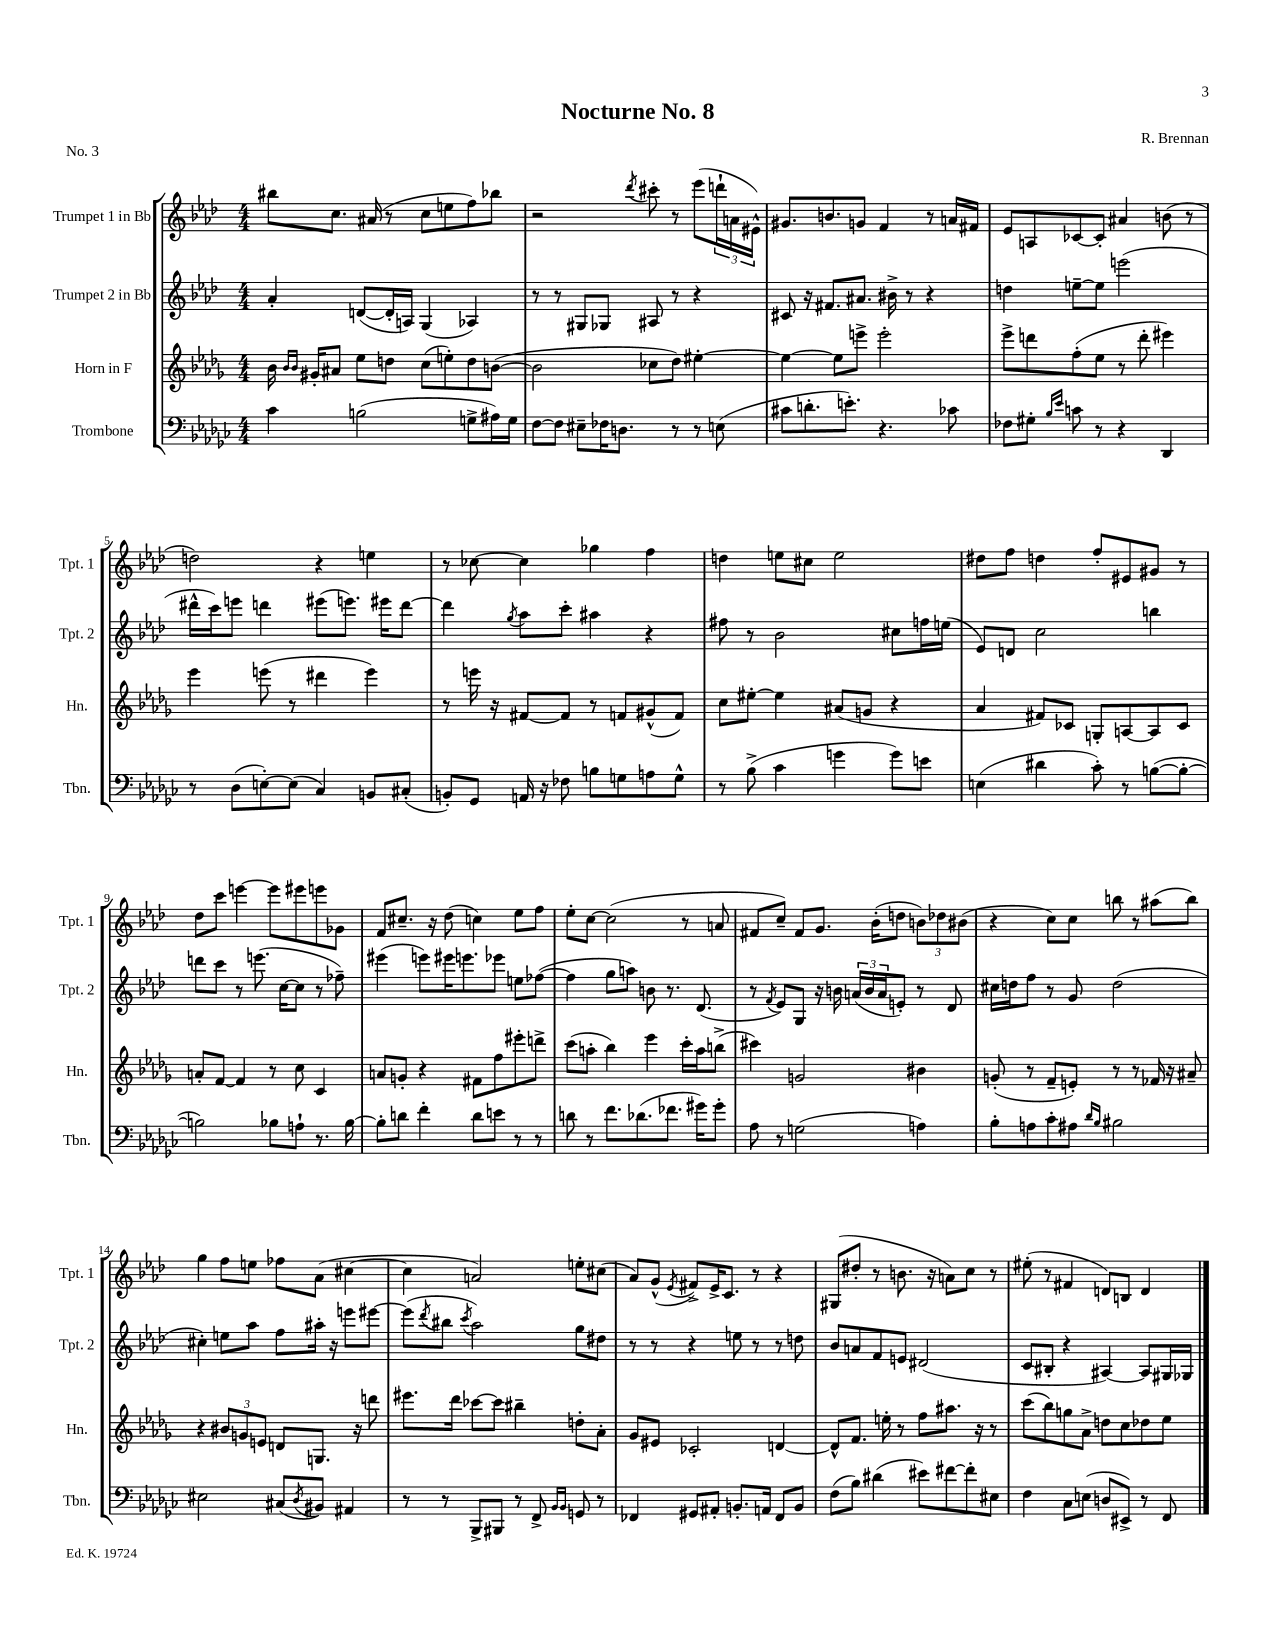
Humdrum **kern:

**kern	**kern	**kern	**kern
*staff4	*staff3	*staff2	*staff1
*clefF4	*clefG2	*clefG2	*clefG2
*k[b-e-a-d-g-c-]	*k[b-e-a-d-g-]	*k[b-e-a-d-]	*k[b-e-a-d-]
*M4/4	*M4/4	*M4/4	*M4/4
4c-	16b-	4a-'	8bb#
.	16qqb-	.	.
.	16qqb-	.	.
.	16g#'	.	.
.	8a#	.	8.cc
(2B	8ee-	([8d	.
.	.	.	(16a#
.	8dd	16d']	8r
.	.	16A)	.
.	(8cc	(4G	8cc
.	8ee')	.	8ee
8G^	8dd	4A-)	8ff)
16A#)	([8b	.	8bb-
16G	.	.	.
=	=	=	=
[8F	2b]	8r	2r
8F]	.	8r	.
8E#~	.	8G#	.
16F-	.	8G-	.
8.D	.	.	.
.	.	.	8qddd-
.	8cc-	8A#	8ccc#'
8r	8dd-)	8r	8r
8r	[4ee#'	4r	(8eee-
(8E	.	.	24ddd`
.	.	.	24a
.	.	.	24e#^^)
=	=	=	=
8c#	4ee#_	8c#	8.g#
8.d'	.	16r	.
.	.	8.f#	8.b
.	8ee#]	.	.
8.e')	.	.	.
.	8eee^	8.a#	8g
4.r	2eee'	.	4f
.	.	16b#^	.
.	.	8r	.
.	.	4r	8r
8c-	.	.	16a
.	.	.	16f#
=	=	=	=
8F-	8eee-^	4dd	8e-
8G#'	8ddd	.	8A
16qqB-	.	.	.
16qqe-	.	.	.
8c	(8ff'	[8ee~	[8c-
8r	8ee-	8ee]	8c-']
4r	8r	(2eee	4a#
.	8ddd'	.	.
4DD-	4eee#)	.	(8b
.	.	.	8r
=	=	=	=
8r	4eee-	16ddd#^^	2dd)
.	.	16ccc)	.
(8D-	.	8eee	.
[8E')	(8eee	4ddd	.
(8E]	8r	.	.
4C-)	4ddd#	(8eee#	4r
.	.	8.eee)	.
8BB	4eee)	.	4ee
.	.	16eee#	.
(8C#'	.	[8ddd	.
=	=	=	=
8BB')	8r	4ddd]	8r
8GG-	16eee	.	[8cc-
.	16r	.	.
.	.	8qgg	.
16AA	[8f#	8aa-	4cc-]
16r	.	.	.
8F-	8f#]	8ccc'	.
8B	8r	4aa#	4gg-
8G	8f	.	.
8A	(8g#^^	4r	4ff
8G^^	8f)	.	.
=	=	=	=
8r	8cc	8ff#	4dd
(8B-^	[8ee#'	8r	.
4c-	4ee#]	2b-	8ee
.	.	.	8cc#
4g	(8a#	.	2ee
.	8g	.	.
8g)	4r	8cc#	.
8e	.	16ff	.
.	.	(16ee	.
=	=	=	=
(4E	4a-	8e-)	8dd#
.	.	8d	8ff
4d#	8f#)	2cc	4dd
.	8c-	.	.
8c-')	8G'	.	8ff'
8r	[8A	.	8e#
([8B	8A]	4bb	8g#
8B'_	8c-	.	8r
=	=	=	=
2B])	8a'	8ddd	8dd-
.	[8f	8ccc	8ccc
.	4f]	8r	[4eee
.	.	(8.eee	.
8B-	8r	.	8eee]
.	.	[16cc	.
8A`	8cc	8cc]	8eee#
8.r	4c	8r	8eee
.	.	8ff-~)	8g-
[16B-	.	.	.
=	=	=	=
8B-']	8a	(4eee#	8f
8d	8g'	.	8.cc#~
4f'	4r	8eee)	.
.	.	.	16r
.	.	16eee#	(8dd-
.	.	8.eee	.
8d	8f#	.	4cc)
8e	8ff	8eee-	.
8r	8eee#'	8ee	8ee-
8r	8ddd^	([8ff-	8ff
=	=	=	=
8d	(8ccc	4ff-]	8ee-'
8r	8aa'	.	[8cc
8.f	4bb-)	8gg	(2cc]
.	.	8aa)	.
(8.d-	.	.	.
.	4eee-	8b	.
8.f-	.	8.r	.
.	16ccc'	.	8r
16g#)	16aa	(8.d-	.
8g#'	(8bb^	.	8a
=	=	=	=
8A-	4ccc#)	8r	8f#
.	.	8qf	.
8r	.	8e-)	8cc~)
(2G	2g	8G	8f#
.	.	16r	8.g
.	.	16b	.
.	.	(24a	.
.	.	24b	.
.	.	.	(16b-'
.	.	24a	.
.	.	8e')	8dd
4A)	4b#	8r	12b)
.	.	.	12dd-
.	.	8d-	.
.	.	.	(12b#
=	=	=	=
8B-'	(8g'	16cc#	4r
.	.	16dd	.
8A	8r	8ff	.
8c-'	8f~	8r	8cc)
8A#	8e')	8g	8cc
16qqd-	.	.	.
16qqB-	.	.	.
2B#	8r	(2dd	8bb
.	8r	.	8r
.	16f-	.	(8aa#
.	16r	.	.
.	8a#~	.	8bb)
=	=	=	=
2E#	4r	4cc#')	4gg
.	12b#	8ee	8ff
.	12g	.	.
.	.	8aa-	8ee
.	12e	.	.
(8C#	8d	8ff	8ff-
8qD-	.	.	.
8BB#)	8.G	16aa#'	(8a-
.	.	16r	.
4AA#	.	8eee	[4cc#
.	16r	.	.
.	8ddd	[8eee#	.
=	=	=	=
8r	8.eee#	(8eee#]	4cc#]
.	.	8qddd-	.
8r	.	8bb#	.
.	16ddd-	.	.
.	.	8qccc	.
8BBB-^	[8ccc-	2aa-)	2a)
8BBB#	8ccc-]	.	.
8r	4bb#~	.	.
8FF^	.	.	.
16qqBB-	.	.	.
16qqBB-	.	.	.
8GG	8dd'	8gg	8ee'
8r	8a-'	8dd#	(8cc#
=	=	=	=
4FF-	8g-	8r	8a-)
.	8e#	8r	(8g^^
.	.	.	8qe-
8GG#	2c-'	4r	8f#^)
8AA#'	.	.	16e-^
.	.	.	8.c
8.BB'	.	8ee	.
.	.	8r	8r
16AA	.	.	.
8FF-	[4d	8r	4r
8BB	.	8dd	.
=	=	=	=
(8F	8d^^]	8b-	(8G#
8B-)	8.f	8a	8dd#'
(4d#	.	8f	8r
.	16ee'	.	.
.	8r	8e	8.b
8e#)	8ff	(2d#	.
.	.	.	16r
[8f#	8.aa#	.	8a)
8f#']	.	.	8cc
.	16r	.	.
8E#	8r	.	8r
=	=	=	=
4F	(8ccc	8c	(8ee#'
.	8bb-)	8B#'	8r
8C-	8gg	4r	4f#
(8E	8a-^	.	.
8D	8dd	[4A#)	8d)
8EE#^)	8cc	.	8B
8r	8dd-	8A#]	4d
8FF	8ee-	16G#	.
.	.	16G-	.
==	==	==	==
*-	*-	*-	*-
